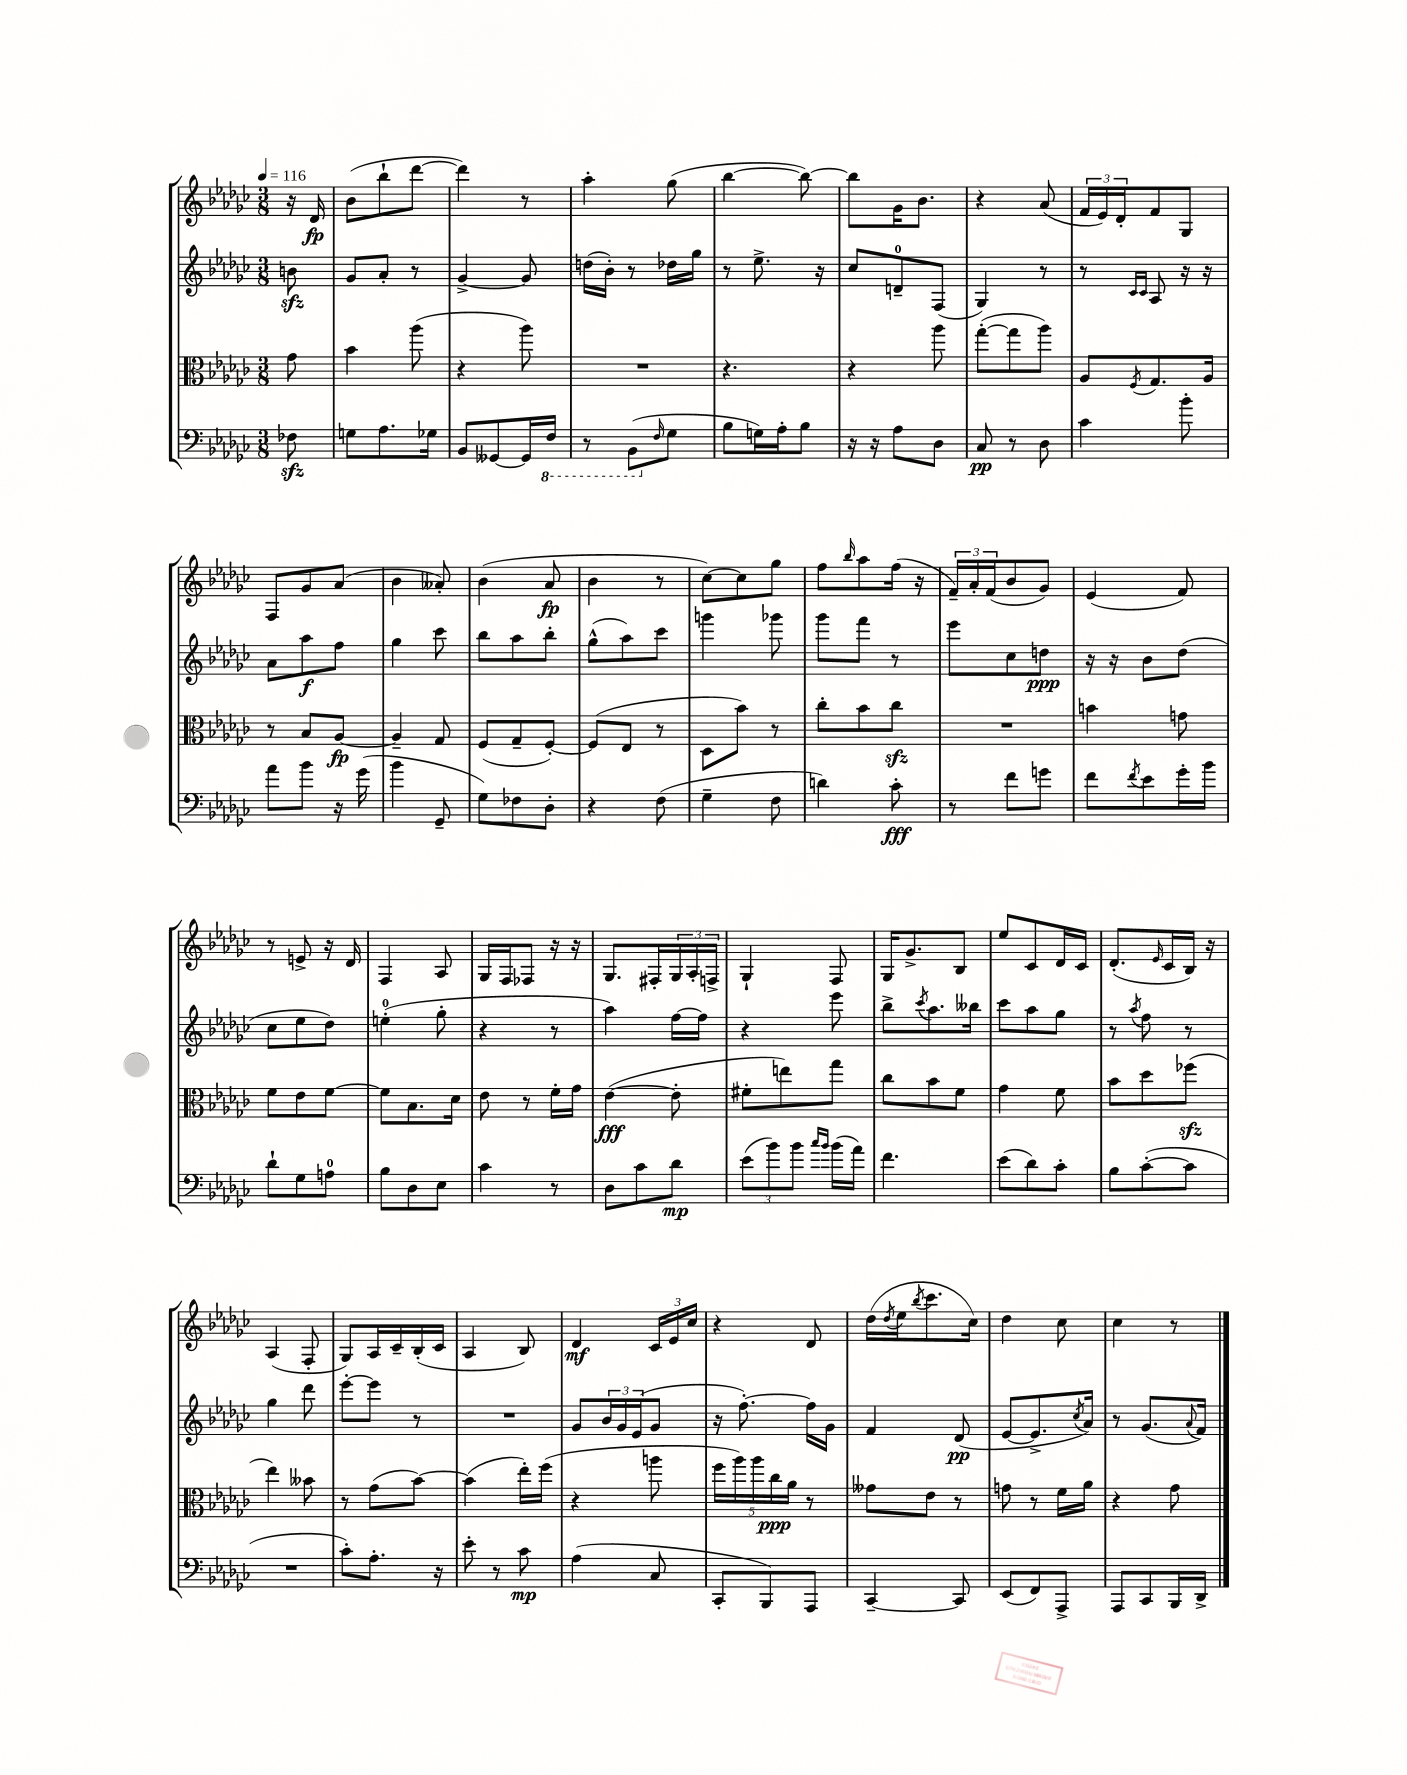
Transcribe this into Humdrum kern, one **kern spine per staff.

**kern	**dynam	**kern	**dynam	**kern	**dynam	**kern	**dynam
*part4	*part4	*part3	*part3	*part2	*part2	*part1	*part1
*staff4	*staff4	*staff3	*staff3	*staff2	*staff2	*staff1	*staff1
*clefF4	*	*clefC3	*	*clefG2	*	*clefG2	*
*k[b-e-a-d-g-c-]	*	*k[b-e-a-d-g-c-]	*	*k[b-e-a-d-g-c-]	*	*k[b-e-a-d-g-c-]	*
*M3/8	*	*M3/8	*	*M3/8	*	*M3/8	*
*MM116	*	*MM116	*	*MM116	*	*MM116	*
=	=	=	=	=	=	=	=
8F-Xzz\	.	8g-\	.	8bnzz\	.	16r	.
.	.	.	.	.	.	16d-/	fp
=1	=1	=1	=1	=1	=1	=1	=1
8Gn\L	.	4b-\	.	8g-/L	.	(8b-\L	.
8.A-\	.	.	.	8a-'/J	.	8bb-`\	.
.	.	(8aa-\	.	8r	.	[8ddd-\J	.
16G-X\Jk	.	.	.	.	.	.	.
=2	=2	=2	=2	=2	=2	=2	=2
8BB-/L	.	4r	.	[4g-^/	.	4ddd-\])	.
[8GG--X/	.	.	.	.	.	.	.
16GG--/L]	.	8aa-\)	.	8g-/]	.	8r	.
*8ba	*	*	*	*	*	*	*
16FF/JJ	.	.	.	.	.	.	.
=3	=3	=3	=3	=3	=3	=3	=3
8r	.	4.r	.	(16ddn\LL	.	4aa-'\	.
.	.	.	.	16b-'\JJ)	.	.	.
(8BBB-\L	.	.	.	8r	.	.	.
*X8ba	*	*	*	*	*	*	*
16qqF/	.	.	.	.	.	.	.
8G-\J	.	.	.	16dd-X\LL	.	(8gg-\	.
.	.	.	.	16gg-\JJ	.	.	.
=4	=4	=4	=4	=4	=4	=4	=4
8B-\L	.	4.r	.	8r	.	[4bb-\	.
16Gn\L)	.	.	.	8.ee-^\	.	.	.
16A-'\J	.	.	.	.	.	.	.
8B-\J	.	.	.	.	.	8bb-\_)	.
.	.	.	.	16r	.	.	.
=5	=5	=5	=5	=5	=5	=5	=5
16r	.	4r	.	8cc-/L	.	8bb-\L]	.
16r	.	.	.	.	.	.	.
8A-\L	.	.	.	8dn~/	.	16g-\K	.
.	.	.	.	.	.	8.b-\J	.
8D-\J	.	8aa-\	.	(8F/J	.	.	.
=6	=6	=6	=6	=6	=6	=6	=6
8C-/	pp	([8gg-'\L	.	4G-/)	.	4r	.
8r	.	8gg-\]	.	.	.	.	.
8D-\	.	8aa-\J)	.	8r	.	(8a-/	.
=7	=7	=7	=7	=7	=7	=7	=7
4c-\	.	8A-/L	.	8r	.	24f/LL	.
.	.	.	.	.	.	24e-/)	.
.	.	.	.	.	.	24d-'/J	.
.	.	.	.	16qqc-/LL	.	.	.
.	.	8qF/	.	16qqc-/JJ	.	.	.
.	.	8.G-/	.	8A-/	.	8f/	.
8b-'\	.	.	.	16r	.	8G-/J	.
.	.	16A-/Jk	.	16r	.	.	.
!!LO:LB:g=z
=8	=8	=8	=8	=8	=8	=8	=8
8a-\L	.	8r	.	8a-\L	.	8F/L	.
8b-\J	.	8B-/L	.	8aa-\	f	8g-/	.
16r	.	[8A-/J	fp	8ff\J	.	(8a-/J	.
(16g-\	.	.	.	.	.	.	.
=9	=9	=9	=9	=9	=9	=9	=9
4b-\	.	4A-~/]	.	4gg-\	.	4b-\	.
8GG-~/	.	8G-/	.	8ccc-\	.	8a--X'/)	.
=10	=10	=10	=10	=10	=10	=10	=10
8G-\L)	.	(8F/L	.	8bb-\L	.	(4b-\	.
8F-X\	.	8G-~/	.	8aa-\	.	.	.
8D-'\J	.	[8F'/J)	.	8bb-'\J	.	8a-/	fp
=11	=11	=11	=11	=11	=11	=11	=11
4r	.	(8F/L]	.	(8gg-^^\L	.	4b-\	.
.	.	8E-/J	.	8aa-\)	.	.	.
(8F\	.	8r	.	8ccc-\J	.	8r	.
=12	=12	=12	=12	=12	=12	=12	=12
4G-~\	.	8D-\L	.	4gggn\	.	[8cc-\L)	.
.	.	8b-\J)	.	.	.	8cc-\]	.
8F\	.	8r	.	8ggg-X\	.	8gg-\J	.
=13	=13	=13	=13	=13	=13	=13	=13
4dn\)	.	8cc-'\L	.	8ggg-\L	.	8ff\L	.
.	.	.	.	.	.	16qqbb-/	.
.	.	8b-\	.	8fff\J	.	8aa-\	.
8c-'\	fff	8cc-zz\J	.	8r	.	(16ff\Jk	.
.	.	.	.	.	.	16r	.
=14	=14	=14	=14	=14	=14	=14	=14
8r	.	4.r	.	8eee-\L	.	24f~/LL)	.
.	.	.	.	.	.	24a-'/	.
.	.	.	.	.	.	(24f/J	.
8f\L	.	.	.	8cc-\	.	8b-/	.
8gn\J	.	.	.	8ddn\J	ppp	8g-/J)	.
=15	=15	=15	=15	=15	=15	=15	=15
8f\L	.	4bn\	.	16r	.	(4e-/	.
.	.	.	.	16r	.	.	.
8qf/	.	.	.	.	.	.	.
8e-\	.	.	.	8b-\L	.	.	.
16g-'\L	.	8gn\	.	(8dd-\J	.	8f/)	.
16b-\JJ	.	.	.	.	.	.	.
!!LO:LB:g=z
=16	=16	=16	=16	=16	=16	=16	=16
8d-`\L	.	8f\L	.	8cc-\L	.	8r	.
8G-\	.	8e-\	.	8ee-\	.	8en^/	.
8An\J	.	[8f\J	.	8dd-\J)	.	16r	.
.	.	.	.	.	.	16d-/	.
=17	=17	=17	=17	=17	=17	=17	=17
8B-\L	.	8f\L]	.	(4een'\	.	4F/	.
8D-\	.	8.B-\	.	.	.	.	.
8E-\J	.	.	.	8gg-'\	.	8A-/	.
.	.	16d-\Jk	.	.	.	.	.
=18	=18	=18	=18	=18	=18	=18	=18
4c-\	.	8e-\	.	4r	.	16G-/LL	.
.	.	.	.	.	.	16F/J	.
.	.	8r	.	.	.	8F-X/J	.
8r	.	16f'\LL	.	8r	.	16r	.
.	.	16g-\JJ	.	.	.	16r	.
=19	=19	=19	=19	=19	=19	=19	=19
8D-\L	.	([4e-\	fff	4aa-\)	.	8.G-/L	.
8c-\	.	.	.	.	.	.	.
.	.	.	.	.	.	16F#X'/L	.
8d-\J	mp	8e-'\]	.	[16ff\LL	.	24G-/	.
.	.	.	.	.	.	24A-'/	.
.	.	.	.	16ff\JJ]	.	.	.
.	.	.	.	.	.	24Fn^/JJ	.
=20	=20	=20	=20	=20	=20	=20	=20
(12e-\L	.	8f#X'\L	.	4r	.	4G-`/	.
12b-\)	.	.	.	.	.	.	.
.	.	8een\)	.	.	.	.	.
12b-\J	.	.	.	.	.	.	.
16qqcc-/LL	.	.	.	.	.	.	.
16qqb-/JJ	.	.	.	.	.	.	.
(16b-\LL	.	8gg-\J	.	8eee-\	.	8F/	.
16a-\JJ)	.	.	.	.	.	.	.
=21	=21	=21	=21	=21	=21	=21	=21
4.f\	.	8cc-\L	.	8bb-^\L	.	16G-/KL	.
.	.	.	.	.	.	8.g-^/	.
.	.	.	.	8qccc-/	.	.	.
.	.	8b-\	.	8.aa-\	.	.	.
.	.	8f\J	.	.	.	8B-/J	.
.	.	.	.	16bb--X\Jk	.	.	.
=22	=22	=22	=22	=22	=22	=22	=22
(8e-\L	.	4g-\	.	8ccc-\L	.	8ee-/L	.
8d-\)	.	.	.	8aa-\	.	8c-/	.
8c-'\J	.	8f\	.	8gg-\J	.	16d-/L	.
.	.	.	.	.	.	16c-/JJ	.
=23	=23	=23	=23	=23	=23	=23	=23
8B-\L	.	8b-\L	.	8r	.	(8.d-'/L	.
.	.	.	.	8qaa-/	.	.	.
([8c-'\	.	8dd-\	.	8ff\	.	.	.
.	.	.	.	.	.	16qqe-/	.
.	.	.	.	.	.	16c-/L	.
8c-\J]	.	(8ff-Xzz\J	.	8r	.	16B-/JJ)	.
.	.	.	.	.	.	16r	.
!!LO:LB:g=z
=24	=24	=24	=24	=24	=24	=24	=24
4.r	.	4ee-\)	.	4gg-\	.	(4A-/	.
.	.	8b--X\	.	8ddd-\	.	8F'/	.
=25	=25	=25	=25	=25	=25	=25	=25
8c-'\L)	.	8r	.	[8eee-'\L	.	8G-/L)	.
8.A-'\J	.	(8g-\L	.	8eee-\J]	.	16A-/L	.
.	.	.	.	.	.	16c-~/	.
.	.	[8b-\J)	.	8r	.	(16B-'/	.
16r	.	.	.	.	.	16c-/JJ	.
=26	=26	=26	=26	=26	=26	=26	=26
8e-'\	.	(4b-\]	.	4.r	.	4A-/	.
8r	.	.	.	.	.	.	.
8c-\	mp	16ee-'\LL)	.	.	.	8B-/)	.
.	.	(16ff\JJ	.	.	.	.	.
=27	=27	=27	=27	=27	=27	=27	=27
(4A-\	.	4r	.	8g-/L	.	4d-/	mf
.	.	.	.	24b-/L	.	.	.
.	.	.	.	24g-/	.	.	.
.	.	.	.	(24e-/J	.	.	.
8C-/	.	8aan\	.	8g-/J	.	24c-/LL	.
.	.	.	.	.	.	24e-/	.
.	.	.	.	.	.	24cc-/JJ	.
=28	=28	=28	=28	=28	=28	=28	=28
8CC-'/L	.	20ff\LL	.	16r	.	4r	.
.	.	20aa-\)	.	.	.	.	.
.	.	.	.	[8.ff'\)	.	.	.
.	.	20aa-\	.	.	.	.	.
8BBB-/)	.	.	.	.	.	.	.
.	.	20cc-\	ppp	.	.	.	.
.	.	20a-\JJ	.	.	.	.	.
8AAA-/J	.	8r	.	16ff\LL]	.	8d-/	.
.	.	.	.	16g-\JJ	.	.	.
=29	=29	=29	=29	=29	=29	=29	=29
[4CC-~/	.	8g--X\L	.	4f/	.	(16dd-\LL	.
.	.	.	.	.	.	8qdd-/	.
.	.	.	.	.	.	16ee-\J	.
.	.	.	.	.	.	8qbb-/	.
.	.	8e-\J	.	.	.	8.ccc-\	.
8CC-/]	.	8r	.	(8d-/	pp	.	.
.	.	.	.	.	.	16cc-\Jk)	.
=30	=30	=30	=30	=30	=30	=30	=30
(8EE-/L	.	8gn\	.	[8e-/L	.	4dd-\	.
8FF/)	.	8r	.	8.e-^/]	.	.	.
8AAA-^/J	.	16f\LL	.	.	.	8cc-\	.
.	.	.	.	8qcc-/	.	.	.
.	.	16a-\JJ	.	16a-/Jk)	.	.	.
=31	=31	=31	=31	=31	=31	=31	=31
8AAA-/L	.	4r	.	8r	.	4cc-\	.
8CC-/	.	.	.	(8.g-/L	.	.	.
16BBB-/L	.	8g-\	.	.	.	8r	.
.	.	.	.	8qqa-/	.	.	.
16DD-^/JJ	.	.	.	16f/Jk)	.	.	.
==	==	==	==	==	==	==	==
*-	*-	*-	*-	*-	*-	*-	*-
